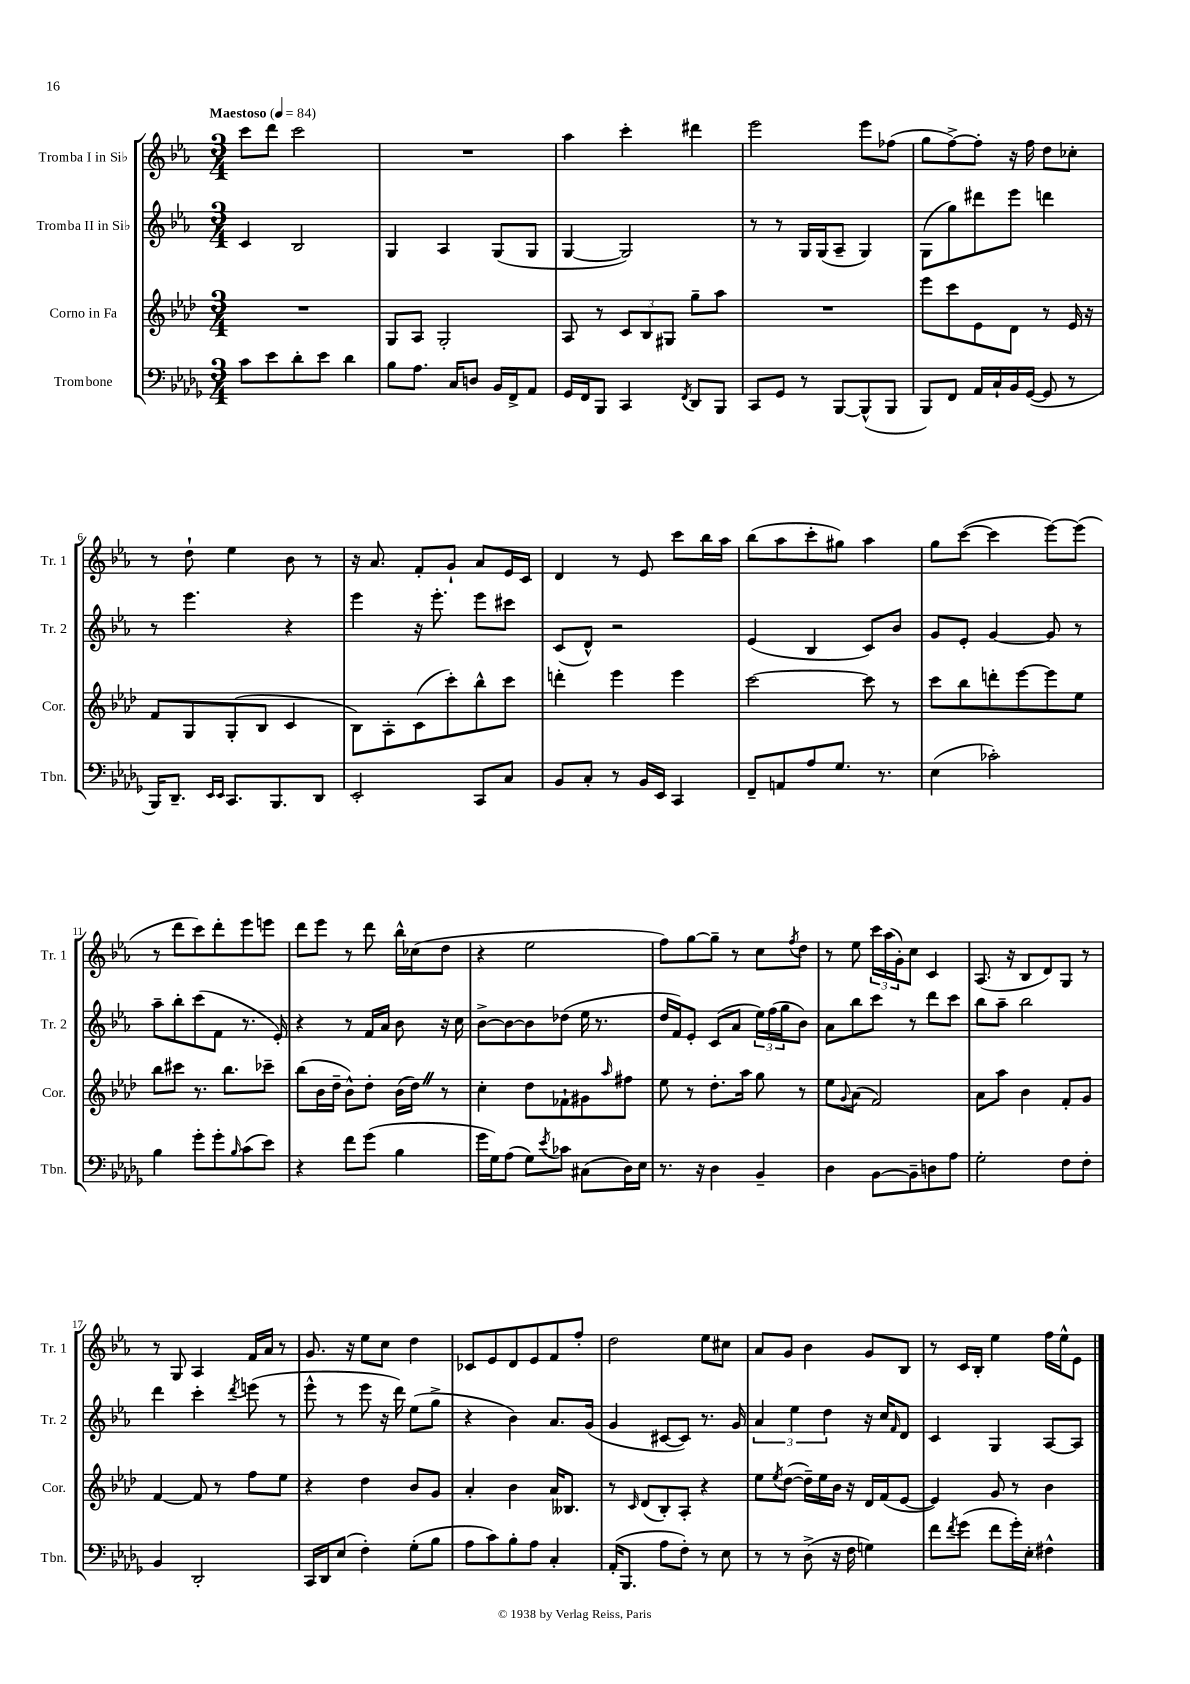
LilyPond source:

<<
\new StaffGroup <<
\new Staff = "s0" \with { instrumentName = "Tromba I in Sib" shortInstrumentName = "Tr. 1" } {
    \clef treble \key ees \major \numericTimeSignature \time 3/4 \tempo "Maestoso" 4 = 84
    c'''8 d'''8 c'''2 |
    R2. |
    aes''4 c'''4-. dis'''4 |
    ees'''2 ees'''8 fes''8( |
    g''8 f''8~->) f''8-. r16 f''16 d''8 ces''8-. |
    r8 d''8-! ees''4 bes'8 r8 |
    r16 aes'8. f'8-. g'8-! aes'8 ees'16 c'16 |
    d'4 r8 ees'8 c'''8 bes''16 aes''16 |
    bes''8( aes''8 c'''8-. gis''8) aes''4 |
    g''8 c'''8~( c'''4 ees'''8~) ees'''8( |
    r8 d'''8 c'''8) d'''8-. ees'''8 e'''8 |
    d'''8 ees'''8 r8 d'''8 bes''16-^ ces''16( d''8 |
    r4 ees''2 |
    f''8) g''8~ g''8-- r8 c''8 \acciaccatura { f''8 } d''8 |
    r8 ees''8 \tuplet 3/2 { c'''16 aes''16( g'16-.) } c''8 c'4 |
    aes8.( r16 bes8 d'8) g8 r8 |
    r8 g8 aes4 f'16 aes'16 r8 |
    g'8. r16 ees''8 c''8 d''4 |
    ces'8 ees'8 d'8 ees'8 f'8 f''8-. |
    d''2 ees''8 cis''8 |
    aes'8 g'8 bes'4 g'8 bes8 |
    r8 c'16 bes16-. ees''4 f''16 ees''16-^ ees'8 \bar "|." |
}
\new Staff = "s1" \with { instrumentName = "Tromba II in Sib" shortInstrumentName = "Tr. 2" } {
    \clef treble \key ees \major \numericTimeSignature \time 3/4
    c'4 bes2 |
    g4 aes4 g8( g8 |
    g4~ g2) |
    r8 r8 g16 g16( aes8-- g4) |
    g8( g''8) dis'''8 ees'''8 d'''4 |
    r8 ees'''4. r4 |
    ees'''4 r16 ees'''8.-. ees'''8 cis'''8 |
    c'8( d'8-^) r2 |
    ees'4( bes4 c'8) bes'8 |
    g'8 ees'8-. g'4~ g'8 r8 |
    aes''8-- bes''8-. c'''8( f'8 r8. ees'16-.) |
    r4 r8 f'16 aes'16 bes'8 r16 c''16 |
    bes'8~-> bes'8~ bes'8 des''8( ees''16 r8. |
    d''16 f'16) ees'8-. c'8( aes'8 \tuplet 3/2 { ees''16) f''16( g''16 } bes'8) |
    aes'8 bes''8 c'''8 r8 d'''8 c'''8 |
    bes''8 aes''8-- bes''2 |
    d'''4 c'''4-. \acciaccatura { d'''8 } e'''8( r8 |
    ees'''8-^ r8 ees'''8 r16 d'''16) ees''8( g''8-> |
    r4 bes'4) aes'8. g'16( |
    g'4 cis'8~ cis'8) r8. g'16 |
    \tuplet 3/2 { aes'4 ees''4 d''4 } r16 c''16 \grace { f'16 } d'8 |
    c'4 g4 aes8~ aes8 \bar "|." |
}
\new Staff = "s2" \with { instrumentName = "Corno in Fa" shortInstrumentName = "Cor." } {
    \clef treble \key aes \major \numericTimeSignature \time 3/4
    R2. |
    g8 aes8 g2-. |
    aes8 r8 \tuplet 3/2 { c'8 bes8 gis8 } g''8-- aes''8 |
    R2. |
    ees'''8 c'''8 ees'8 des'8 r8 ees'16 r16 |
    f'8 g8 g8-.( bes8 c'4 |
    bes8) aes8-. c'8( c'''8-.) bes''8-^ c'''8 |
    d'''4-. ees'''4 ees'''4 |
    c'''2~ c'''8 r8 |
    c'''8 bes''8 d'''8-. ees'''8~ ees'''8 ees''8 |
    bes''8 cis'''8 r8. bes''8. ces'''8-- |
    bes''8( bes'16 des''16-- bes'8-^) des''8-. bes'16( des''16) \once \override BreathingSign.text = \markup { \musicglyph "scripts.caesura.straight" } \breathe r8 |
    c''4-. des''8 fes'8-! gis'8 \grace { aes''16 } fis''8 |
    ees''8 r8 des''8.-. aes''16 g''8 r8 |
    ees''8 \appoggiatura { g'8 } aes'8( f'2) |
    aes'8 aes''8 bes'4 f'8-. g'8 |
    f'4~ f'8 r8 f''8 ees''8 |
    r4 des''4 bes'8 g'8 |
    aes'4-. bes'4 aes'16 beses8. |
    r8 \grace { c'16 } des'8( bes8-.) aes8-. r4 |
    ees''8 \acciaccatura { ees''8 } des''8~( des''16--) ees''16 bes'16 r16 des'16 f'16( ees'8~ |
    ees'4) g'8 r8 bes'4 \bar "|." |
}
\new Staff = "s3" \with { instrumentName = "Trombone" shortInstrumentName = "Tbn." } {
    \clef bass \key des \major \numericTimeSignature \time 3/4
    c'8 ees'8 des'8-. ees'8 des'4 |
    bes8 aes8. c16 d8 bes,16 f,16-> aes,8 |
    ges,16 f,16 bes,,8 c,4 \acciaccatura { f,8 } des,8 bes,,8 |
    c,8 ges,8 r8 bes,,8~ bes,,8-^( bes,,8 |
    bes,,8) f,8 aes,16 c16-! bes,16 ges,16~( ges,8 r8 |
    bes,,16) des,8.-- \grace { ees,16 ees,16 } c,8. bes,,8. des,8 |
    ees,2-. c,8 c8 |
    bes,8 c8-. r8 bes,16 ees,16 c,4 |
    f,8-- a,8 aes8 ges8. r8. |
    ees4( ces'2-.) |
    bes4 ges'8-. ges'8-. \grace { bes16 } c'8( ees'8) |
    r4 f'8 ges'8( bes4 |
    ges'16 ges16) aes8( ges8) \acciaccatura { ees'8 } ces'8 cis8( des16) ees16 |
    r8. r16 des4 bes,4-- |
    des4 bes,8~ bes,8-- d8 aes8 |
    ges2-. f8 f8-. |
    bes,4 des,2-. |
    c,16 des,16 ees8( f4-.) ges8-.( bes8 |
    aes8 c'8) bes8-. aes8 c4-. |
    aes,16-.( bes,,8. aes8 f8-.) r8 ees8 |
    r8 r8 des8->( r16 f16 g4) |
    f'8 \acciaccatura { f'8 } ges'8( f'8 ges'16-.) ees16-. fis4-^ \bar "|." |
}
>>
>>
